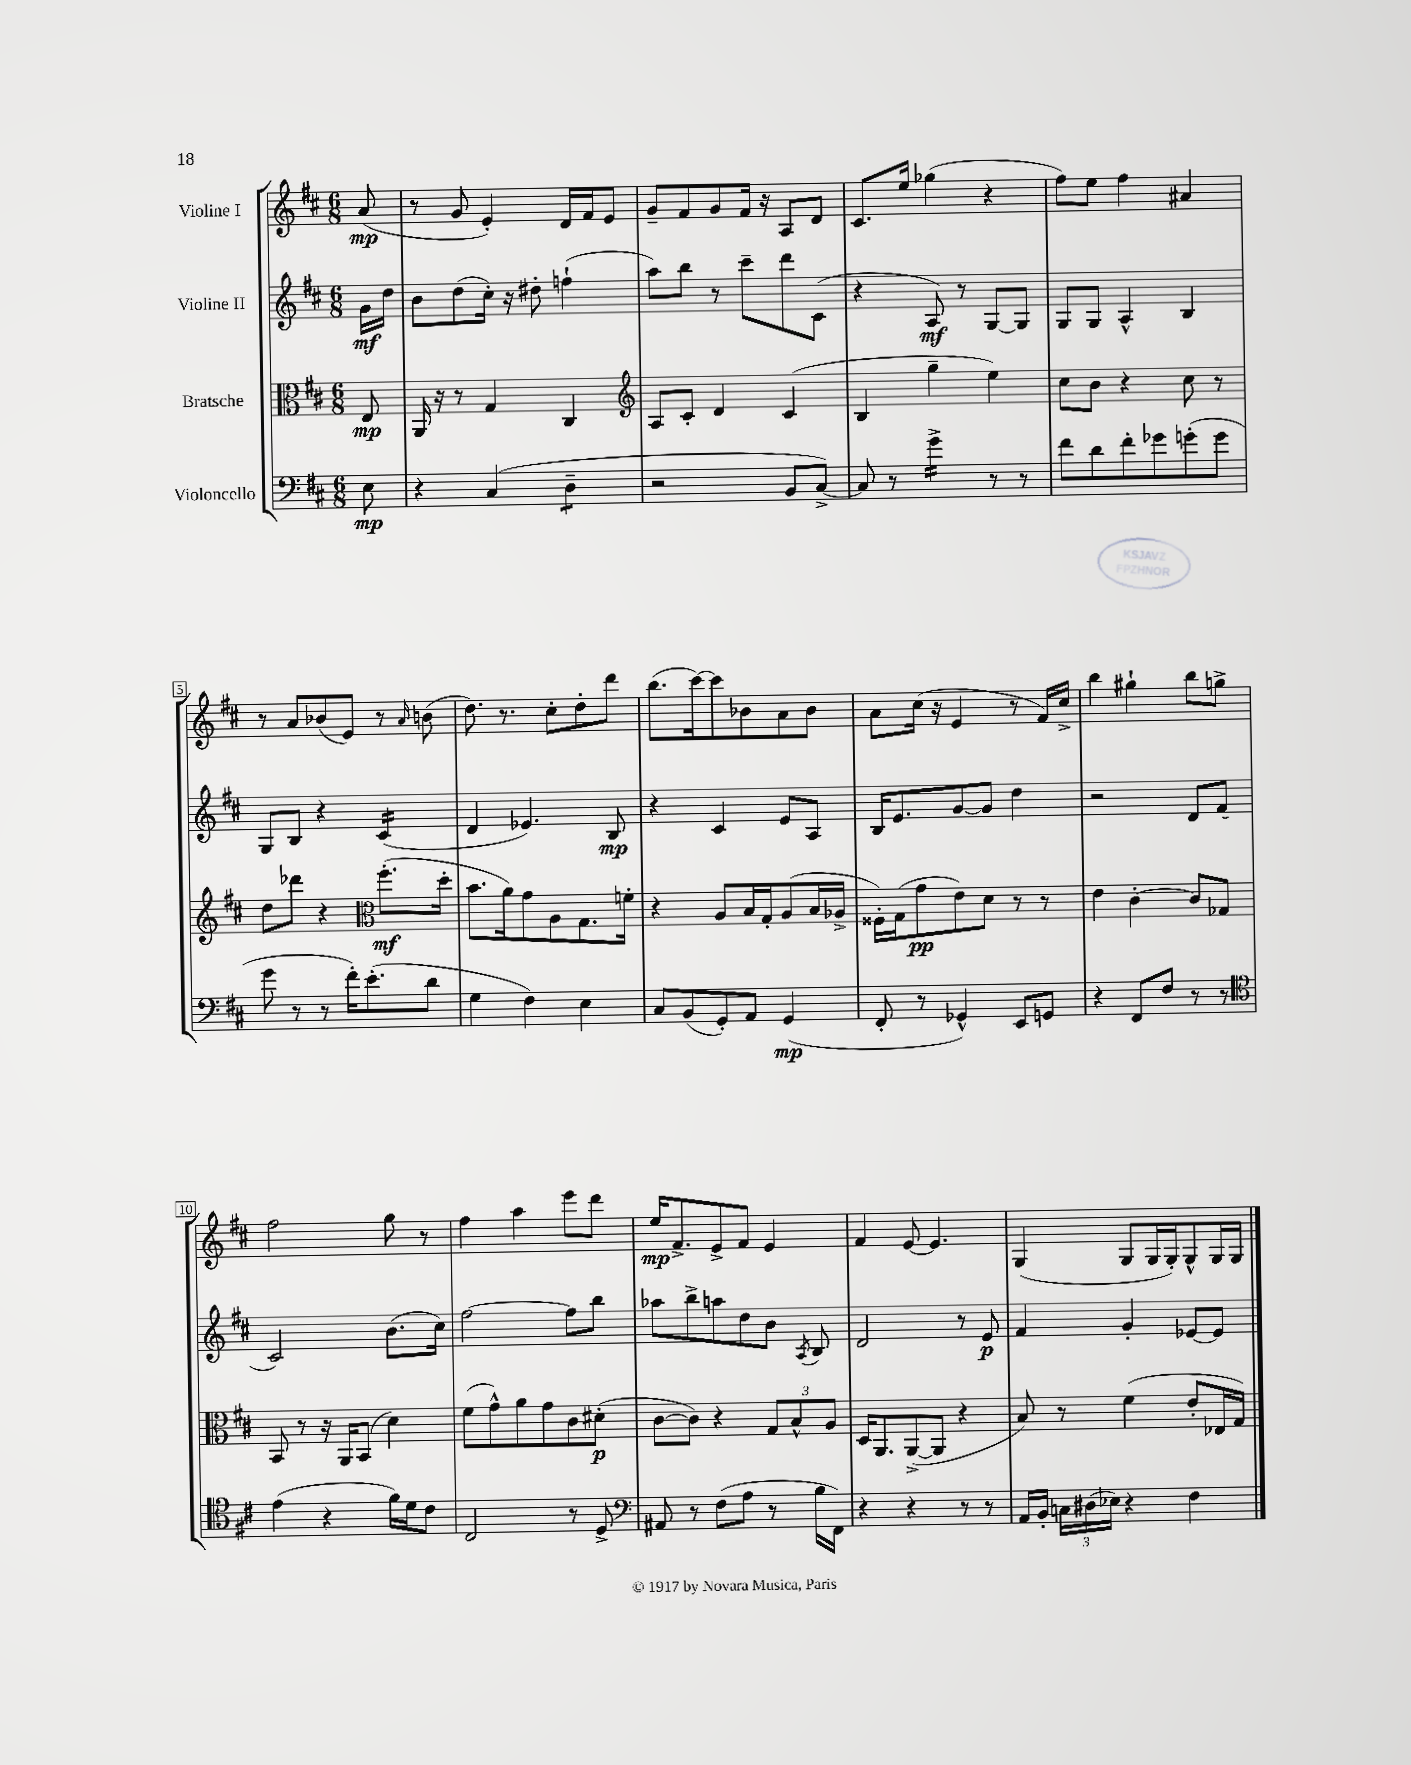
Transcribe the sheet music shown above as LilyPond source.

<<
\new StaffGroup <<
\new Staff = "s0" \with { instrumentName = "Violine I" } {
    \clef treble \key d \major \numericTimeSignature \time 6/8 \partial 8
    \autoBeamOff a'8\mp( |
    r8 g'8 e'4-.) d'16[ fis'16 e'8] |
    g'8[-- fis'8 g'8 fis'16] r16 a8[ d'8] |
    cis'8.[ e''16] ges''4( r4 |
    fis''8[) e''8] fis''4 ais'4 |
    r8 a'8[ bes'8( e'8]) r8 \grace { a'16 } b'8( |
    d''8.) r8. cis''8[-. d''8-. d'''8] |
    b''8.[( cis'''16~) cis'''8 bes'8 a'8 bes'8] |
    a'8[ cis''16]( r16 e'4 r8 fis'16[) cis''16]-> |
    b''4 gis''4-! b''8[ g''8]-> |
    fis''2 g''8 r8 |
    fis''4 a''4 e'''8[ d'''8] |
    e''16[\mp fis'8.-> e'8-> fis'8] e'4 |
    fis'4 e'8~ e'4. |
    g4( g8[ g16 g16-.) g8-^ g16 g16] \bar "|." |
}
\new Staff = "s1" \with { instrumentName = "Violine II" } {
    \clef treble \key d \major \numericTimeSignature \time 6/8 \partial 8
    \autoBeamOff g'16[\mf d''16] |
    b'8[ d''8( cis''16]-.) r16 dis''8-. f''4-!( |
    a''8[) b''8] r8 cis'''8[-- d'''8 cis'8]( |
    r4 a8\mf) r8 g8[~ g8] |
    g8[ g8] a4-^ b4 |
    g8[ b8] r4 cis'4:16( |
    d'4 ees'4.) b8\mp |
    r4 cis'4 e'8[ a8] |
    b16[ e'8. g'8~ g'8] d''4 |
    r2 d'8[ fis'8]( |
    cis'2) b'8.[( cis''16]) |
    fis''2~ fis''8[ b''8] |
    aes''8[ b''8-> a''8 d''8 b'8] \acciaccatura { a8 } b8 |
    d'2 r8 e'8\p |
    fis'4 g'4-. ees'8[~ ees'8] \bar "|." |
}
\new Staff = "s2" \with { instrumentName = "Bratsche" } {
    \clef alto \key d \major \numericTimeSignature \time 6/8 \partial 8
    \autoBeamOff e8\mp |
    a,16 r16 r8 g4 cis4 |
    \clef treble a8[ cis'8]-. d'4 cis'4( |
    b4 g''4-- e''4) |
    cis''8[ b'8] r4 cis''8 r8 |
    d''8[ des'''8] r4 \clef alto fis''8.[-.\mf( d''16]-. |
    b'8.[ a'16) g'8 a8 g8. f'16]-. |
    r4 a8[ b16 g16-. a8( b16 aes16]-> |
    fisis16[-.) g16( g'8\pp e'8) d'8] r8 r8 |
    e'4 cis'4~-. cis'8[ ges8] |
    b,8 r8 r16 a,16[ b,8]( d'4) |
    fis'8[( g'8-^) a'8 g'8 cis'8 dis'8]-.\p( |
    cis'8[~ cis'8]) r4 \tuplet 3/2 { g8[ b8-^ a8] } |
    d16[ a,8. a,8~->( a,8] r4 |
    b8) r8 fis'4( e'8[-. ees16 g16]) \bar "|." |
}
\new Staff = "s3" \with { instrumentName = "Violoncello" } {
    \clef bass \key d \major \numericTimeSignature \time 6/8 \partial 8
    \autoBeamOff e8\mp |
    r4 cis4( d4:8-- |
    r2 b,8[ cis8]~->) |
    cis8 r8 g'4:16-> r8 r8 |
    fis'8[ d'8 fis'8-. ges'8 g'8-.( g'8] |
    g'8 r8 r8 fis'16[-.) e'8.-.( d'8] |
    g4 fis4) e4 |
    cis8[ b,8( g,8-.) a,8] g,4\mp( |
    fis,8-. r8 ges,4-^) e,8[ g,8] |
    r4 fis,8[ fis8] r8 r8 |
    \clef tenor e'4( r4 fis'16[) d'16 cis'8] |
    cis2 r8 d8-> |
    \clef bass ais,8 r8 fis8[( a8] r8 b16[ fis,16]) |
    r4 r4 r8 r8 |
    a,16[ b,16]-. \tuplet 3/2 { c16[ dis16( ees16]) } r4 fis4 \bar "|." |
}
>>
>>
\layout { \context { \Score \override BarNumber.stencil = #(make-stencil-boxer 0.1 0.3 ly:text-interface::print) } }
